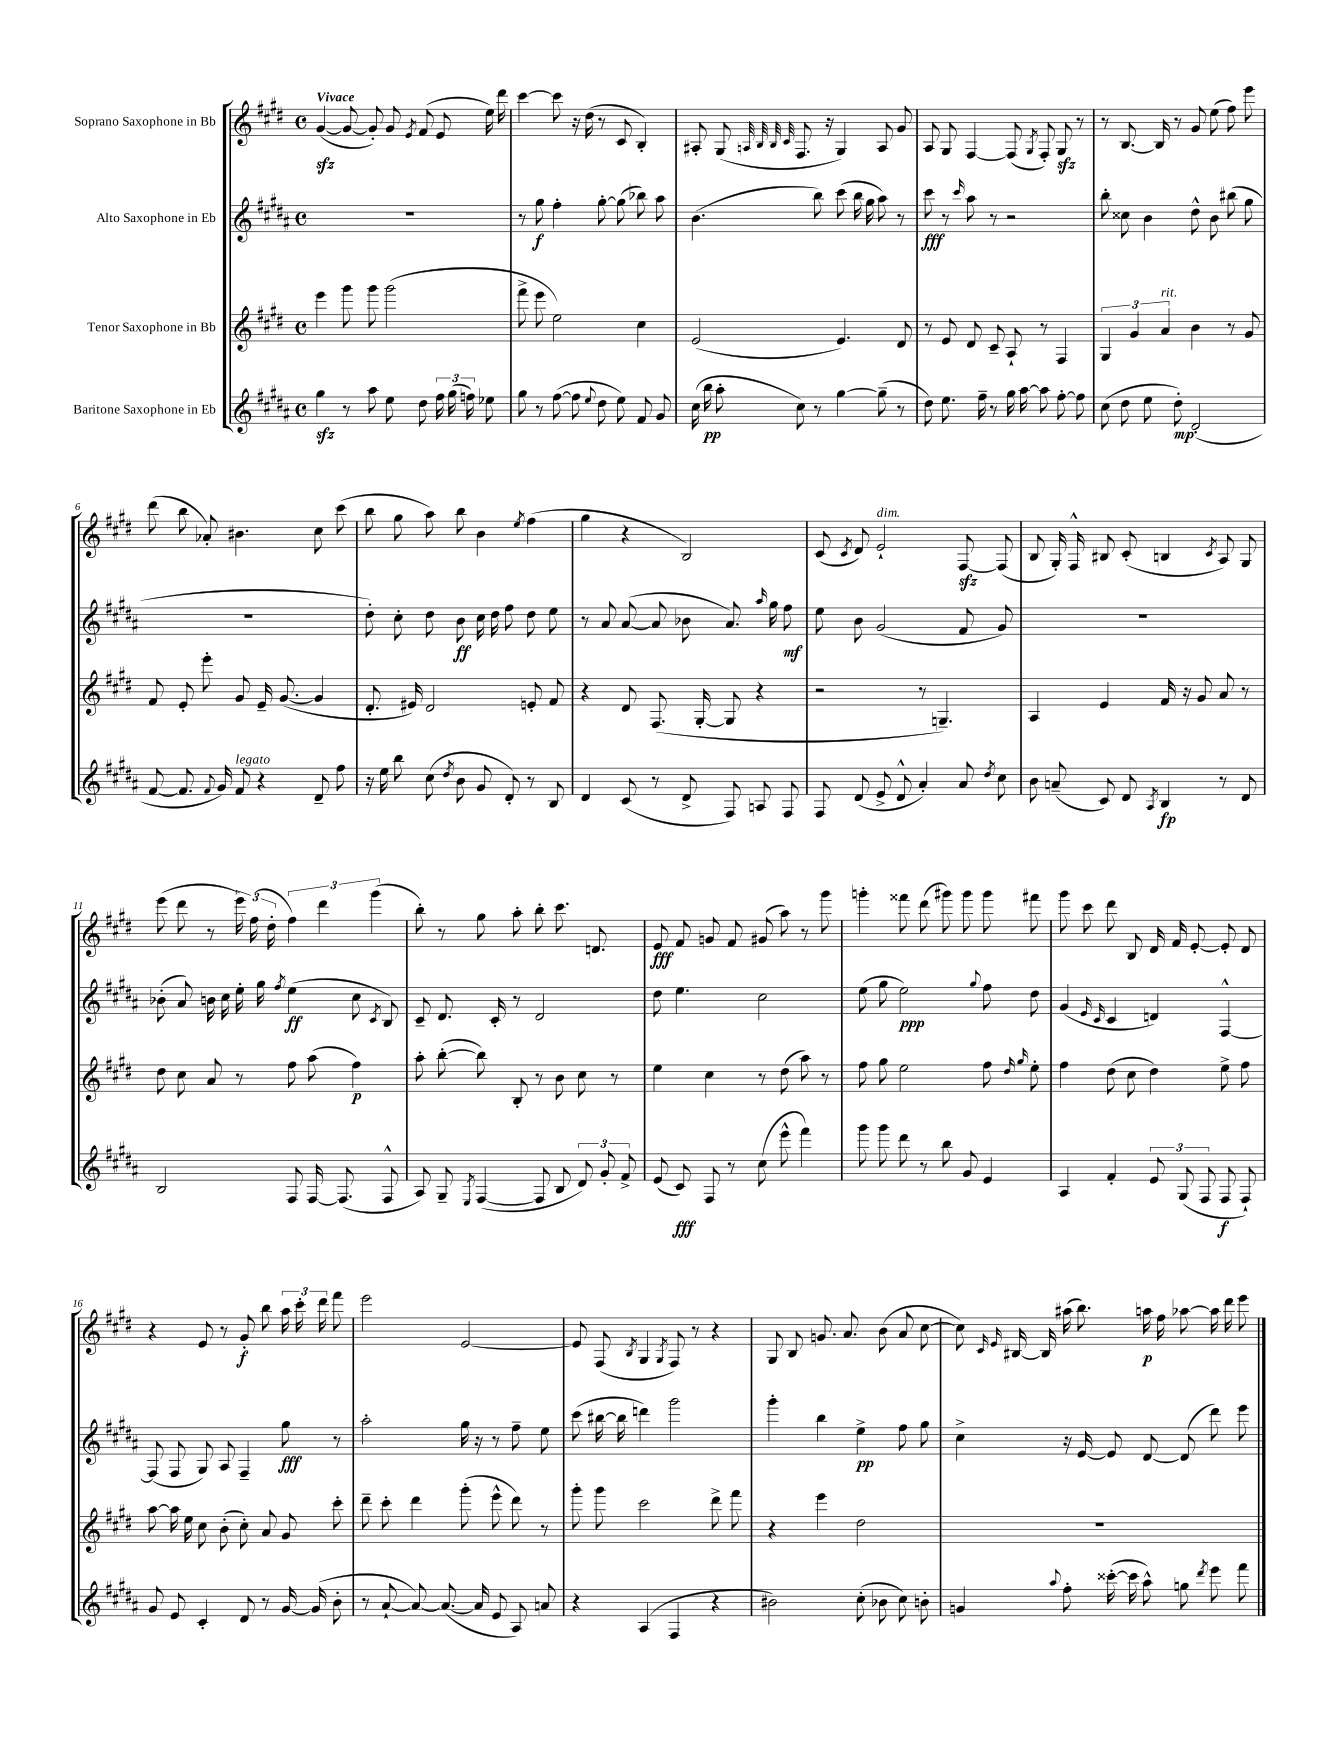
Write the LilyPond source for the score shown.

<<
\new StaffGroup <<
\new Staff = "s0" \with { instrumentName = "Soprano Saxophone in Bb" } {
    \clef treble \key e \major \defaultTimeSignature \time 4/4 \tempo "Vivace"
    \autoBeamOff gis'4~\sfz( gis'8~ gis'8-.) gis'8 \acciaccatura { e'8 } fis'8( e'8 e''16) dis'''16 |
    cis'''4~ cis'''8 r16 dis''16( r8 cis'8 b4-.) |
    ais8-. gis8( \grace { a32 b32 b32 cis'32 } fis8. r16 gis4) a8 gis'8 |
    a8 gis8 fis4~ fis8( \acciaccatura { gis8 } fis8-.) gis8\sfz r8 |
    r8 b8.~ b16 r8 gis'8 e''8( fis''8) e'''8 |
    dis'''8( b''8 aes'8-.) bis'4. cis''8 cis'''8( |
    b''8 gis''8 a''8) b''8 b'4 \acciaccatura { e''8 } fis''4( |
    gis''4 r4 b2) |
    cis'8( \acciaccatura { cis'8 } dis'8) e'2-!^\markup { \italic "dim." } fis8~\sfz fis8( |
    b8 gis16-.) fis16-^ bis8 cis'8-.( b4 \acciaccatura { cis'8 } a8) gis8 |
    e'''8( dis'''8 r8 \tuplet 3/2 { e'''16) fis''16( dis''16-. } \tuplet 3/2 { fis''4) dis'''4 gis'''4( } |
    b''8-.) r8 gis''8 a''8-. b''8-. cis'''8. d'8. |
    e'8\fff fis'8 g'8 fis'8 gis'8( a''8) r8 gis'''8 |
    g'''4-. fisis'''8 dis'''8( gis'''8) gis'''8 gis'''8 fis'''8 |
    gis'''8 cis'''8 dis'''8 b8 dis'16 fis'16 e'8~-. e'8-. dis'8 |
    r4 e'8 r8 gis'8-.\f b''8 \tuplet 3/2 { a''16 cis'''16-. dis'''16 } fis'''8 |
    e'''2 e'2~ |
    e'8 fis8( \acciaccatura { b8 } gis4 \acciaccatura { gis8 } fis8) r8 r4 |
    gis8 b8 g'8. a'8. b'8( a'8 cis''8~ |
    cis''8) \grace { cis'16 e'16 } bis16~ bis16 ais''16( b''8.) a''16\p fis''16 aes''8~ aes''16 dis'''16 e'''8 \bar "|." |
}
\new Staff = "s1" \with { instrumentName = "Alto Saxophone in Eb" } {
    \clef treble \key b \major \defaultTimeSignature \time 4/4
    \autoBeamOff R1 |
    r8 gis''8\f fis''4-. gis''8~-. gis''8( bes''8) ais''8 |
    b'4.( b''8) cis'''8( b''16 gis''16 ais''8) r8 |
    cis'''8\fff r8 \grace { cis'''16 } ais''8 r8 r2 |
    b''8-. cisis''8 b'4 dis''8-^ b'8 bis''8( gis''8 |
    R1 |
    dis''8-.) cis''8-. dis''8 b'8\ff cis''16 dis''16 fis''8 dis''8 e''8 |
    r8 ais'8 ais'8~( ais'8 bes'8 ais'8.) \grace { ais''16 } gis''16 fis''8\mf |
    e''8 b'8 gis'2( fis'8 gis'8) |
    R1 |
    bes'8-.( ais'8) b'16 cis''16 e''16-. gis''16 \acciaccatura { fis''8 } e''4\ff( cis''8 \acciaccatura { cis'8 } b8) |
    cis'8-- dis'8. cis'16-. r8 dis'2 |
    dis''8 e''4. cis''2 |
    e''8( gis''8 e''2\ppp) \appoggiatura { gis''8 } fis''8 dis''8 |
    gis'4( \grace { e'16 cis'16 } cis'4 d'4) fis4~-^ |
    fis8( fis8 gis8) ais8 fis4-- gis''8\fff r8 |
    ais''2-. gis''16 r16 r8 fis''8-- e''8 |
    cis'''8( bis''16~ bis''16 d'''4) gis'''2 |
    gis'''4-. b''4 e''4->\pp fis''8 gis''8 |
    cis''4-> r16 e'16~ e'8 dis'8~ dis'8( dis'''8) e'''8 \bar "|." |
}
\new Staff = "s2" \with { instrumentName = "Tenor Saxophone in Bb" } {
    \clef treble \key e \major \defaultTimeSignature \time 4/4
    \autoBeamOff e'''4 gis'''8 gis'''8 gis'''2( |
    fis'''8-> e'''8 e''2) cis''4 |
    e'2( e'4.) dis'8 |
    r8 e'8 dis'8 cis'8-- a8-! r8 fis4 |
    \tuplet 3/2 { gis4 gis'4 a'4^\markup { \italic "rit." } } b'4 r8 gis'8 |
    fis'8 e'8-. e'''8-. gis'8 e'16-- gis'8.~( gis'4 |
    dis'8.-. eis'16) dis'2 e'8-. fis'8 |
    r4 dis'8 fis8.( gis16~-. gis8 r4 |
    r2 r8 g4.--) |
    a4 e'4 fis'16 r16 gis'8 a'8 r8 |
    dis''8 cis''8 a'8 r8 fis''8 a''8( fis''4\p) |
    a''8-. b''8~-.( b''8) b8-. r8 b'8 cis''8 r8 |
    e''4 cis''4 r8 dis''8( a''8) r8 |
    fis''8 gis''8 e''2 fis''8 \grace { dis''16 gis''16 } e''8-. |
    fis''4 dis''8( cis''8 dis''4) e''8-> fis''8 |
    a''8~ a''16 e''16 cis''8 b'8-.( cis''8-.) a'8 gis'8 cis'''8-. |
    dis'''8-- cis'''8-. dis'''4 gis'''8-.( e'''8-^ dis'''8) r8 |
    gis'''8-. gis'''8 cis'''2 dis'''8-> fis'''8 |
    r4 e'''4 dis''2 |
    R1 \bar "|." |
}
\new Staff = "s3" \with { instrumentName = "Baritone Saxophone in Eb" } {
    \clef treble \key b \major \defaultTimeSignature \time 4/4
    \autoBeamOff gis''4\sfz r8 ais''8 e''8 dis''8 \tuplet 3/2 { fis''16 gis''16( f''16) } ees''8 |
    gis''8 r8 fis''8~( fis''8 \appoggiatura { e''8 } dis''8 e''8) fis'8 gis'8 |
    cis''16( b''16\pp ais''8-. cis''8) r8 gis''4~ gis''8--( r8 |
    dis''8) e''8. fis''16-- r8 gis''16 ais''16~ ais''8 fis''8~-. fis''8 |
    cis''8( dis''8 e''8 dis''8-.\mp) dis'2-.( |
    fis'8~ fis'8. \appoggiatura { fis'8 } gis'16) fis'8^\markup { \italic "legato" } r4 dis'8-- fis''8 |
    r16 e''16 b''8 cis''8( \acciaccatura { dis''8 } b'8 gis'8 dis'8-.) r8 b8 |
    dis'4 cis'8( r8 dis'8-> fis8) a8 fis8 |
    fis8 dis'8( e'8-> dis'8-^ ais'4-.) ais'8 \acciaccatura { dis''8 } cis''8 |
    b'8 a'8--( cis'8) dis'8 \acciaccatura { ais8 } b4\fp r8 dis'8 |
    b2 fis8 fis16~ fis8.( fis8-^ |
    ais8) gis8-- \acciaccatura { e8 } fis4~( fis8 b8 \tuplet 3/2 { dis'8) gis'8-. fis'8-> } |
    e'8( cis'8\fff) fis8 r8 cis''8( e'''8-^ fis'''4) |
    gis'''8 gis'''8 dis'''8 r8 b''8 gis'8 e'4 |
    ais4 fis'4-. \tuplet 3/2 { e'8 gis8( fis8 } fis8\f fis8-!) |
    gis'8 e'8 cis'4-. dis'8 r8 gis'16~ gis'16( b'8-. |
    r8 ais'8~-! ais'8~) ais'8.~( ais'16 e'8 ais8) a'8 |
    r4 ais4( fis4 r4 |
    bis'2) cis''8-.( bes'8 cis''8) b'8-. |
    g'4 \appoggiatura { ais''8 } fis''8-. cisis'''16~-.( cisis'''16 ais''8-^) g''8 \acciaccatura { dis'''8 } e'''8 fis'''8 \bar "|." |
}
>>
>>
